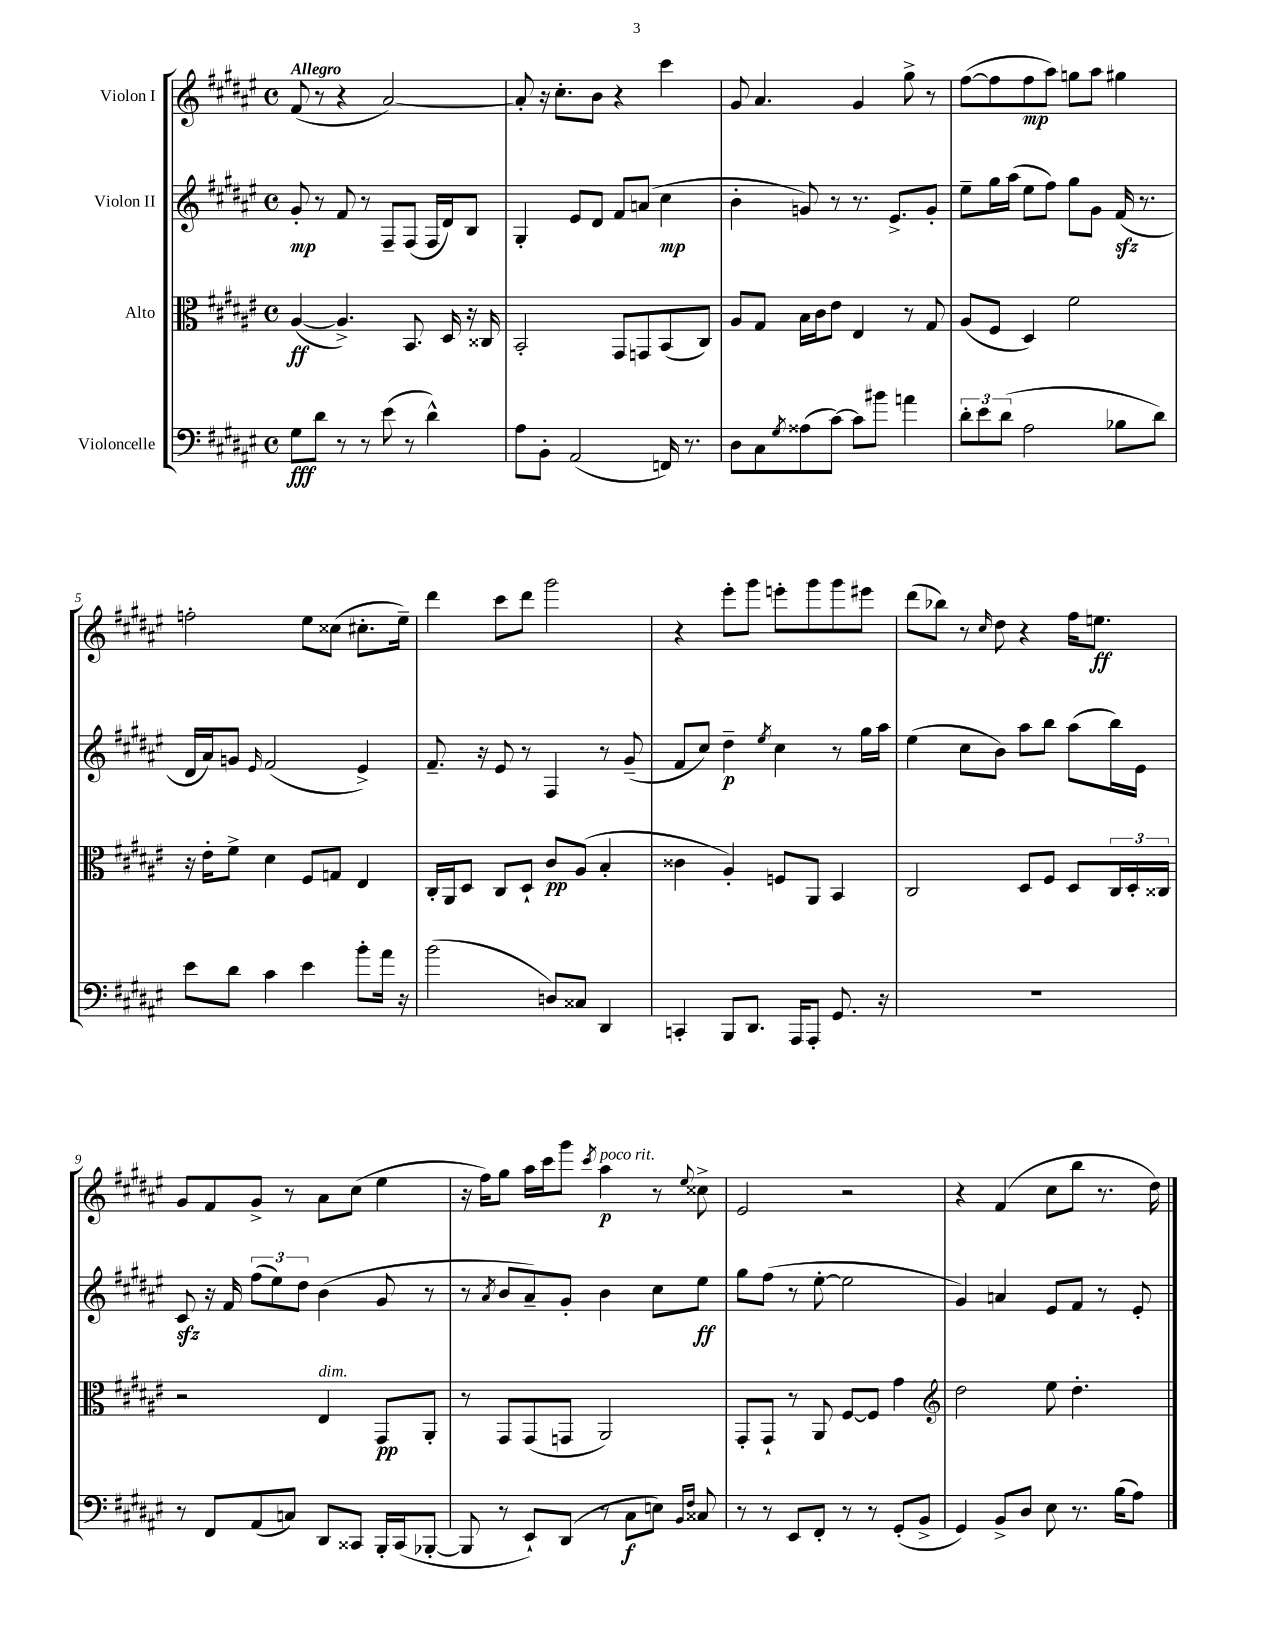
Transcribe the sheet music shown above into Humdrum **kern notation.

**kern	**kern	**kern	**kern
*staff4	*staff3	*staff2	*staff1
*clefF4	*clefC3	*clefG2	*clefG2
*k[f#c#g#d#a#e#]	*k[f#c#g#d#a#e#]	*k[f#c#g#d#a#e#]	*k[f#c#g#d#a#e#]
*M4/4	*M4/4	*M4/4	*M4/4
*met(c)	*met(c)	*met(c)	*met(c)
8G#	([4A#	8g#'	(8f#
8d#	.	8r	8r
8r	4.A#^])	8f#	4r
8r	.	8r	.
(8e#	.	8F#~	[2a#)
8r	8.BB	(8F#	.
4d#^^)	.	16F#	.
.	16D#	16d#)	.
.	16r	8B	.
.	16C##	.	.
=	=	=	=
8A#	2BB'	4G#'	8a#']
8BB'	.	.	16r
.	.	.	8.cc#'
(2AA#	.	8e#	.
.	.	8d#	8b
.	8GG#	8f#	4r
.	8GG	(8a	.
16FF)	(8BB	4cc#	4ccc#
8.r	.	.	.
.	8C#)	.	.
=	=	=	=
8D#	8A#	4b'	8g#
8C#	8G#	.	4.a#
8qG#	.	.	.
(8A##	16B	8g)	.
.	16c#	.	.
[8c#)	8e#	8r	.
8c#]	4E#	8.r	4g#
8b#	.	.	.
.	.	8.e#^	.
4a	8r	.	8gg#^
.	8G#	8g'	8r
=	=	=	=
12d#'	(8A#	8ee#~	([8ff#
12e#	.	.	.
.	8F#	16gg#	8ff#]
(12d#	.	.	.
.	.	(16aa#	.
2A#	4D#)	8ee#	8ff#
.	.	8ff#)	8aa#)
.	2f#	8gg#	8gg
.	.	8g#	8aa#
8B-	.	(16f#	4gg#
.	.	8.r	.
8d#)	.	.	.
=	=	=	=
8e#	16r	16d#	2ff'
.	16e#'	16a#)	.
8d#	8f#^	8g	.
.	.	16qqe#	.
4c#	4d#	(2f#	.
4e#	8F#	.	8ee#
.	8G	.	(8cc##
8b'	4E#	4e#^)	8.cc#'
16a#	.	.	.
16r	.	.	16ee#~)
=	=	=	=
(2b	16C#'	8.f#~	4ddd#
.	16AA#	.	.
.	8D#	.	.
.	.	16r	.
.	8C#	8e#	8ccc#
.	8D#`	8r	8ddd#
8D)	8c#	4F#	2ggg#
8C##	(8A#	.	.
4DD#	4B'	8r	.
.	.	(8g#~	.
=	=	=	=
4CC'	4c##	8f#	4r
.	.	8cc#)	.
8BBB	4A#')	4dd#~	8eee#'
8.DD#	.	.	8ggg#
.	.	8qee#	.
.	8F	4cc#	8eee'
16AAA#	.	.	.
8AAA#'	8AA#	.	8ggg#
8.GG#	4BB	8r	8ggg#
.	.	16gg#	8eee#
16r	.	16aa#	.
=	=	=	=
1r	2C#	(4ee#	(8ddd#
.	.	.	8bb-)
.	.	8cc#	8r
.	.	.	16qqcc#
.	.	8b)	8dd#
.	8D#	8aa#	4r
.	8F#	8bb	.
.	8D#	(8aa#	16ff#
.	.	.	8.ee
.	24C#	16bb)	.
.	24D#'	.	.
.	.	16e#	.
.	24C##	.	.
=	=	=	=
8r	2r	8c#	8g#
8FF#	.	16r	8f#
.	.	16f#	.
(8AA#	.	(12ff#	8g#^
.	.	12ee#)	.
8C)	.	.	8r
.	.	12dd#	.
8DD#	4E#	(4b	8a#
8CC##	.	.	(8cc#
16BBB'	8GG#	8g#	4ee#
(16CC##	.	.	.
[8BBB-'	8AA#'	8r	.
=	=	=	=
8BBB-]	8r	8r	16r
.	.	.	16ff#)
.	.	8qa#	.
8r	8GG#	8b	8gg#
8EE#`)	(8GG#	8a#~)	16aa#
.	.	.	16ccc#
(8DD#	8GG	8g#'	8ggg#
.	.	.	8qccc#
8r	2AA#)	4b	4aa#
8C#	.	.	.
8E)	.	8cc#	8r
16qqBB	.	.	.
16qqF#	.	.	8qqee#
8C##	.	8ee#	8cc##^
=	=	=	=
8r	8GG#'	8gg#	2e#
8r	8GG#`	(8ff#	.
8EE#	8r	8r	.
8FF#'	8AA#	[8ee#'	.
8r	[8F#	2ee#]	2r
8r	8F#]	.	.
(8GG#'	4g#	.	.
8BB^	.	.	.
=	=	=	=
*	*clefG2	*	*
4GG#)	2dd#	4g#)	4r
8BB^	.	4a	(4f#
8D#	.	.	.
8E#	8ee#	8e#	8cc#
8.r	4.dd#'	8f#	8bb
.	.	8r	8.r
(16B	.	.	.
8A#)	.	8e#'	.
.	.	.	16dd#)
==	==	==	==
*-	*-	*-	*-
